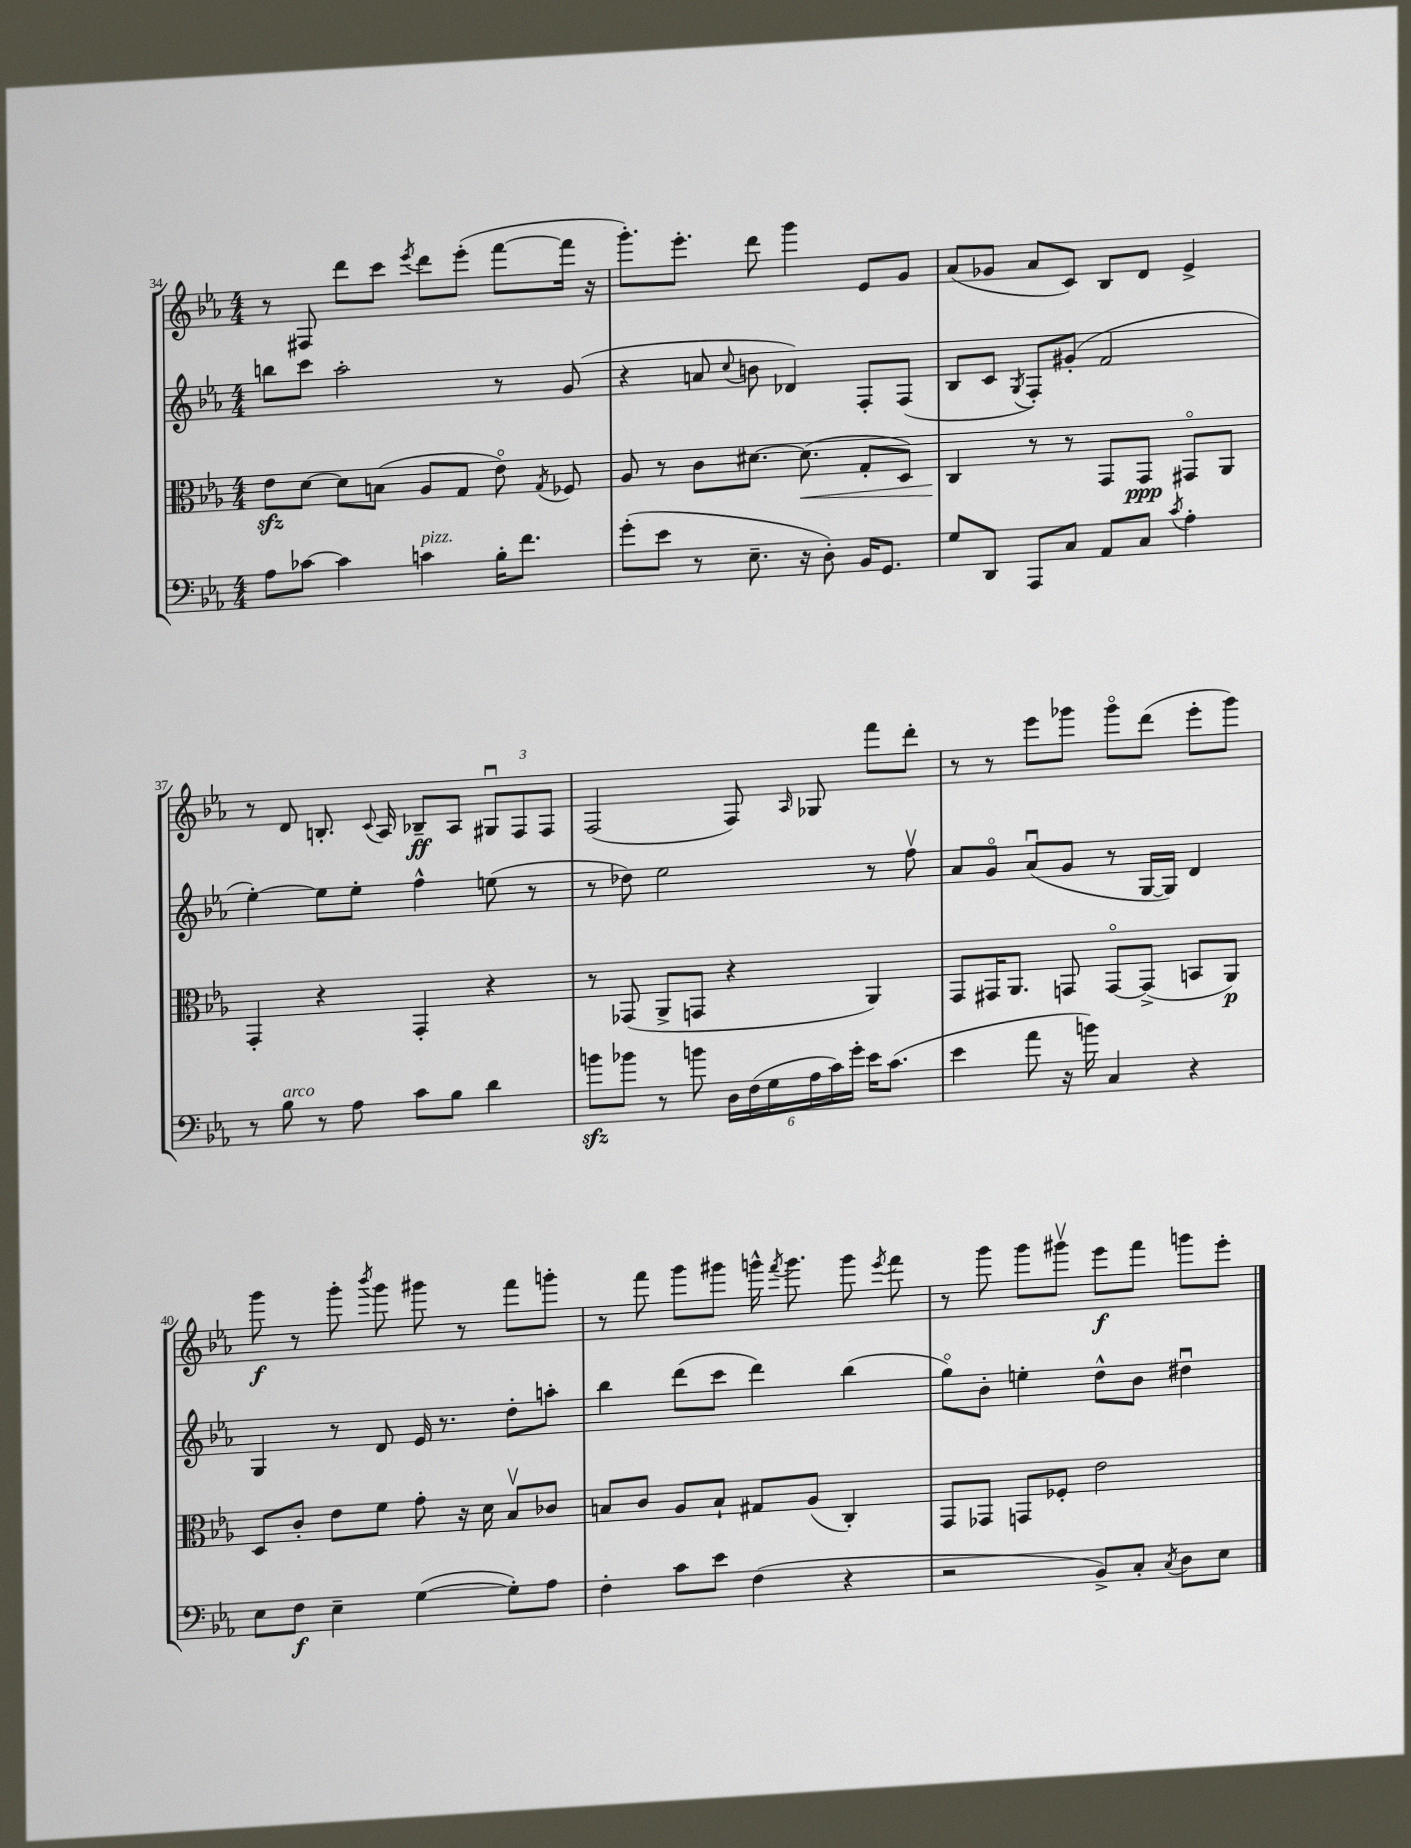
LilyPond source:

<<
\new StaffGroup <<
\new Staff = "s0" {
    \clef treble \key ees \major \numericTimeSignature \time 4/4
    \autoBeamOff r8 fis8 d'''8[ c'''8] \acciaccatura { ees'''8 } d'''8[ ees'''8]-.( f'''8[~ f'''16] r16 |
    g'''8.[-.) ees'''8.]-. d'''8 g'''4 ees'8[ g'8] |
    aes'8[( ges'8] aes'8[ c'8]) bes8[ d'8] ees'4-> |
    r8 d'8 b8.-. \appoggiatura { c'8 } aes16 bes8[--\ff aes8] \tuplet 3/2 { gis8[\downbow f8 f8] } |
    f2( f8) \grace { aes16 } ges8 f'''8[ d'''8]-. |
    r8 r8 ees'''8[ ges'''8] ges'''8[\flageolet d'''8]( ees'''8[-. ges'''8]) |
    g'''8\f r8 g'''8-. \acciaccatura { bes'''8 } g'''8 gis'''8 r8 f'''8[ g'''8]-. |
    r8 f'''8 g'''8[ gis'''8] g'''16-^ \acciaccatura { f'''8 } g'''8. g'''8 \acciaccatura { ees'''8 } f'''8 |
    r8 g'''8 g'''8[ gis'''8]\upbow ees'''8[\f f'''8] g'''8[ ees'''8]-. \bar "|." |
}
\new Staff = "s1" {
    \clef treble \key ees \major \numericTimeSignature \time 4/4
    \autoBeamOff b''8[ c'''8] aes''2-. r8 g'8( |
    r4 a'8 \appoggiatura { c''8 } b'8 des'4) f8[-. f8]( |
    bes8[ c'8] \acciaccatura { g8 } f8[-.) gis'8]-.( f'2 |
    ees''4~-.) ees''8[ ees''8]-. f''4-^ e''8( r8 |
    r8 des''8) ees''2 r8 f''8\upbow |
    aes'8[ g'8]\flageolet aes'8[\downbow( g'8] r8 g16[~ g16]) d'4 |
    g4 r8 d'8 ees'16 r8. d''8[-. a''8]-. |
    bes''4 d'''8[( c'''8] d'''4) bes''4( |
    g''8[\flageolet) bes'8]-. e''4-. d''8[-^ bes'8] dis''4\downbow \bar "|." |
}
\new Staff = "s2" {
    \clef alto \key ees \major \numericTimeSignature \time 4/4
    \autoBeamOff ees'8[\sfz d'8]~ d'8[ b8]( aes8[ g8] ees'8\flageolet) \acciaccatura { g8 } fes8 |
    aes8 r8 c'8[ dis'8.]~ dis'8.\<( g8[-. d8]) |
    c4\! r8 r8 g,8[ g,8]\ppp gis,8[\flageolet aes,8] |
    g,4-. r4 g,4-. r4 |
    r8 ges,8( aes,8[-> g,8] r4 aes,4) |
    g,8[ gis,16 aes,8.] g,8 g,8[~\flageolet g,8]->( b,8[ aes,8]\p) |
    d8[ c'8]-. ees'8[ f'8] g'8-. r16 d'16 bes8[\upbow ces'8] |
    b8[ c'8] aes8[ b8]-! gis8[ aes8]( c4-.) |
    g,8[ ges,8] g,8[ fes8]-. ees'2 \bar "|." |
}
\new Staff = "s3" {
    \clef bass \key ees \major \numericTimeSignature \time 4/4
    \autoBeamOff aes8[ ces'8]~ ces'4 c'4^\markup { \italic "pizz." } bes16[-. f'8.] |
    g'8[-.( ees'8] r8 ees8.-- r16 d8-.) bes,16[ g,8.] |
    g8[ d,8] aes,,8[ c8] aes,8[ c8] \acciaccatura { c'8 } aes4-. |
    r8 bes8^\markup { \italic "arco" } r8 aes8 c'8[ bes8] d'4 |
    b'8[\sfz bes'8] r8 b'8 \tuplet 6/4 { d16[ f16( g16 aes16 c'16) g'16]-. } ees'16[ c'8.]( |
    ees'4 aes'8 r16 b'16) c4 r4 |
    ees8[ f8]\f ees4-- g4~( g8[-.) aes8] |
    f4-. c'8[ ees'8] f4( r4 |
    r2 bes,8[->) c8]-. \acciaccatura { c8 } d8[ ees8] \bar "|." |
}
>>
>>
\layout { \context { \Score currentBarNumber = #34 } }
